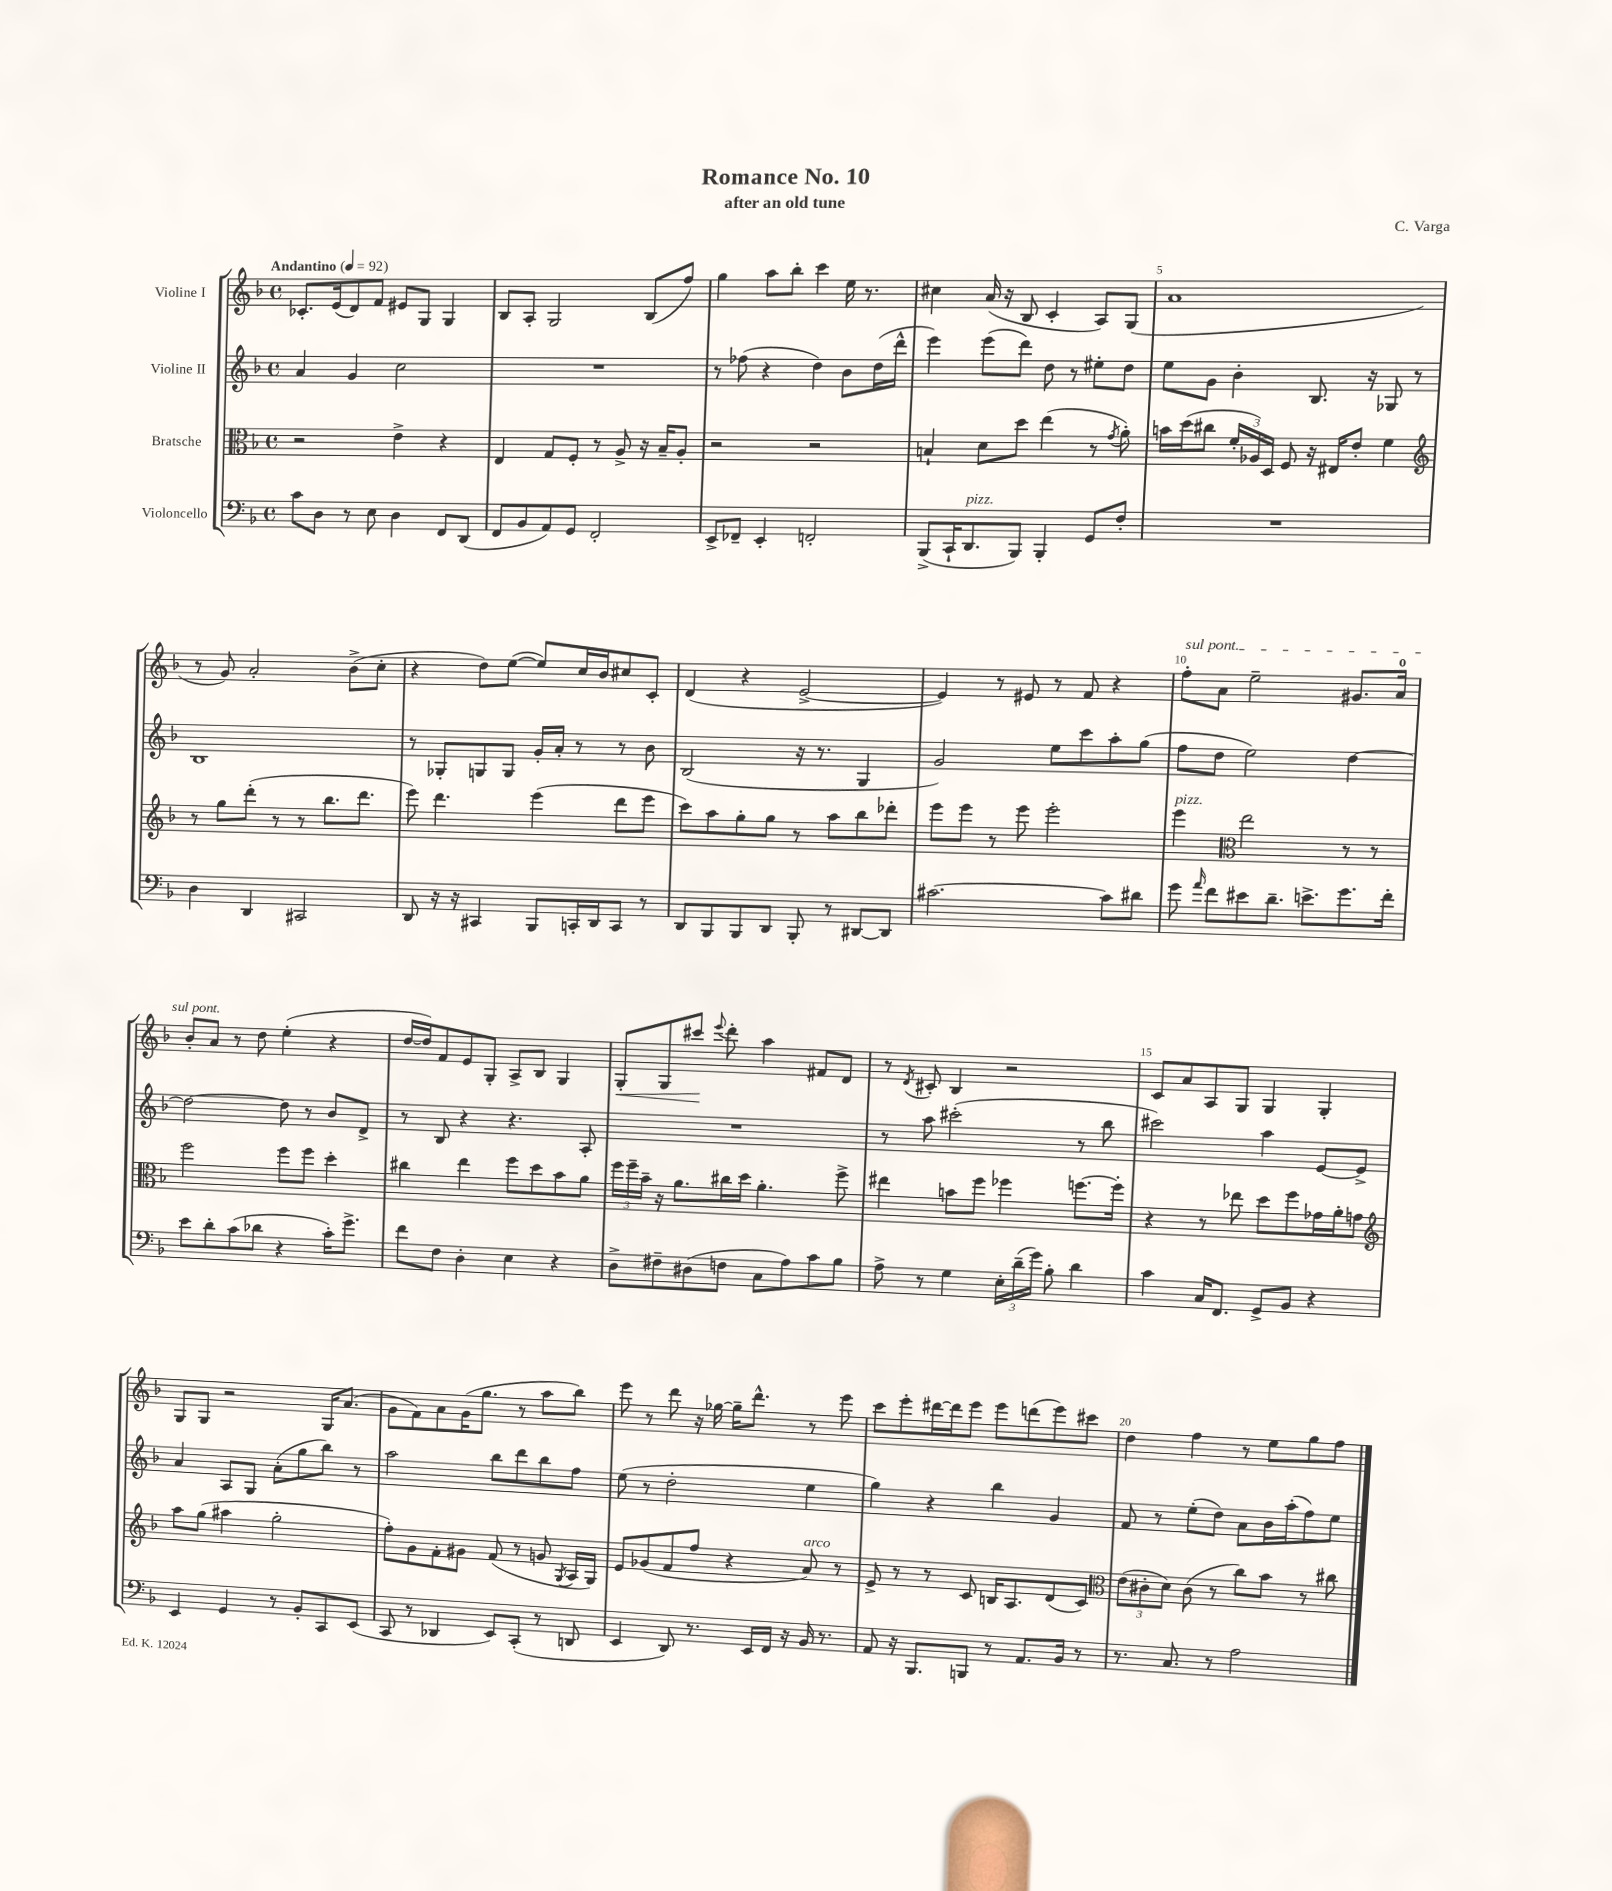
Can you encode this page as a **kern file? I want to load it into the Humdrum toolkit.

**kern	**kern	**kern	**kern	**dynam
*part4	*part3	*part2	*part1	*part1
*staff4	*staff3	*staff2	*staff1	*staff1
*I"Violoncello	*I"Bratsche	*I"Violine II	*I"Violine I	*
*clefF4	*clefC3	*clefG2	*clefG2	*
*k[b-]	*k[b-]	*k[b-]	*k[b-]	*
*M4/4	*M4/4	*M4/4	*M4/4	*
*met(c)	*met(c)	*met(c)	*met(c)	*
*MM92	*MM92	*MM92	*MM92	*
=1	=1	=1	=1	=1
!	!	!	!LO:TX:a:B:t=Andantino	!
8c\L	2r	4a/	8.c-X'/L	.
8D\J	.	.	.	.
.	.	.	(16e/k	.
8r	.	4g/	8d/)	.
8E\	.	.	8f/J	.
4D\	4e^\	2cc\	8e#X/L	.
.	.	.	8G/J	.
8FF/L	4r	.	4G/	.
(8DD/J	.	.	.	.
=2	=2	=2	=2	=2
8FF/L	4E/	1r	8B-/L	.
8BB-/	.	.	8A'/J	.
8AA/)	8G/L	.	2G/	.
8GG/J	8F'/J	.	.	.
2FF'/	8r	.	.	.
.	8A^/	.	.	.
.	16r	.	(8B-/L	.
.	16B-~/KL	.	.	.
.	8A'/J	.	8ff/J)	.
=3	=3	=3	=3	=3
8EE^/L	2r	8r	4gg\	.
8FF-X~/J	.	(8ff-X\	.	.
4EE'/	.	4r	8aa\L	.
.	.	.	8bb-'\J	.
2FFn'/	2r	4dd\)	4ccc\	.
.	.	8b-\L	16ee\	.
.	.	.	8.r	.
.	.	(16dd\L	.	.
.	.	16ddd^^\JJ	.	.
=4	=4	=4	=4	=4
(8BBB-^/L	4Bn`/	4eee\)	4cc#X\	.
16CC`/K	.	.	.	.
!LO:TX:a:i:t=pizz.	!	!	!	!
8.DD/	.	.	.	.
.	8d\L	(8eee\L	(16a/	.
.	.	.	16r	.
8BBB-/J)	8dd\J	8ddd\J)	8B-/	.
4BBB-'/	(4ee\	8dd\	4c'/	.
.	.	8r	.	.
8GG/L	8r	8ee#X'\L	8A/L)	.
.	8qg/	.	.	.
8F'/J	8a'\)	8dd\J	(8G/J	.
=5	=5	=5	=5	=5
1r	16bn\LL	8ee\L	1a	.
.	(16dd\J	.	.	.
.	8cc#X\J	8g\J	.	.
.	24f'/LL	4b-'\	.	.
.	24A-X/)	.	.	.
.	24D/JJ	.	.	.
.	8F/	.	.	.
.	16r	8.B-/	.	.
.	16E#X/KL	.	.	.
.	8e'/J	.	.	.
.	.	16r	.	.
.	4f\	8G-X/	.	.
.	.	8r	.	.
!!LO:LB:g=z
=6	=6	=6	=6	=6
*	*clefG2	*	*	*
4D\	8r	1B-	8r	.
.	8gg\L	.	8g/)	.
4DD/	(8ddd'\J	.	2a'/	.
.	8r	.	.	.
2CC#X/	8r	.	.	.
.	8.bb-\L	.	.	.
.	.	.	(8b-^\L	.
.	8.ddd\J	.	.	.
.	.	.	8cc'\J	.
=7	=7	=7	=7	=7
8DD/	8eee\)	8r	4r	.
16r	4.ddd\	8G-X'/L	.	.
16r	.	.	.	.
4CC#X/	.	8Gn/	8dd\L)	.
.	.	8G/J	([8ee\J	.
8BBB-/L	(4eee\	16g'/LL	8ee/L])	.
.	.	16a'/JJ	.	.
16CCn'/L	.	8r	16cc/L	.
16DD/J	.	.	16b-/J	.
8CC/J	8ddd\L	8r	8cc#X/	.
8r	8eee\J	8b-\	8c'/J	.
=8	=8	=8	=8	=8
8DD/L	8ccc\L)	(2B-/	(4d/	.
8BBB-/	8aa\	.	.	.
8BBB-/	8gg'\	.	4r	.
8DD/J	8gg\J	.	.	.
8BBB-'/	8r	16r	[2e^/	.
.	.	8.r	.	.
8r	8aa\L	.	.	.
[8DD#X/L	8bb-\	4G/	.	.
8DD#/J]	8ddd-X'\J	.	.	.
=9	=9	=9	=9	=9
[2.c#X\	8eee\L	2g/)	4e/])	.
.	8eee\J	.	.	.
.	8r	.	8r	.
.	8eee\	.	8e#X/	.
.	2eee'\	8ee\L	8r	.
.	.	8ccc\	8f/	.
8c#\L]	.	8aa'\	4r	.
8d#X\J	.	(8gg\J	.	.
=10	=10	=10	=10	=10
!	!	!	!LO:TX:a:i:t=sul pont.	!
!	!LO:TX:a:i:t=pizz.	!	!	!
8g\	4eee\	8ff\L	8ff'\L	.
16qqa/	.	.	.	.
8f\L	.	8dd\J	8a\J	.
*	*clefC3	*	*	*
8e#X\	2ee\	2ee\)	2ee~\	.
8.d~\J	.	.	.	.
8.en^\L	.	.	.	.
8.g\	8r	[4dd\	8.g#X/L	.
.	8r	.	.	.
16f'\Jk	.	.	16a/Jk	.
!!LO:LB:g=z
=11	=11	=11	=11	=11
8e\L	2ff\	2dd\_	8b-'/L	.
8d'\	.	.	8a/J	.
(8c\	.	.	8r	.
8d-X\J	.	.	8dd\	.
4r	8ff\L	8dd\]	(4ee'\	.
.	8ff\J	8r	.	.
16c'\KL)	4dd'\	8b-/L	4r	.
8.g^\J	.	.	.	.
.	.	8d^/J	.	.
=12	=12	=12	=12	=12
8f\L	4cc#X\	8r	[16dd/LL	.
.	.	.	16dd/J])	.
8F\J	.	8B-/	8f/	.
4D'\	4ee\	4r	8e/	.
.	.	.	8G'/J	.
4E\	8ff\L	4.r	8A^/L	.
.	8dd\	.	8B-/J	.
4r	8b-\	.	4G/	.
.	8a\J	8A'/	.	.
=13	=13	=13	=13	=13
!	!	!	!	!LO:HP:b
8D^\L	24ff\LL	1r	8G'/L	<
.	24ff~\	.	.	.
.	24b-~\JJ	.	.	.
8F#X~\	16r	.	8G/	.
.	8.a\L	.	.	.
(8D#X\	.	.	8ccc#X/J	.
.	.	.	8qqeee/	.
8Fn\J	16cc#X\L	.	8ddd'\	[
.	16dd\JJ	.	.	.
8C\L	4.a'\	.	4aa\	.
8A\)	.	.	.	.
8c\	.	.	8f#X/L	.
8B-\J	8ff^\	.	8d/J	.
=14	=14	=14	=14	=14
8A^\	4ee#X\	8r	8r	.
.	.	.	8qd/	.
8r	.	8aa\	8c#X'/	.
4G\	8bn\L	(2ccc#X'\	4B-/	.
.	8ff\J	.	.	.
24E'\LL	4ff-X\	.	2r	.
(24d~\	.	.	.	.
24g\JJ)	.	.	.	.
8B-'\	.	.	.	.
4d\	[8.ffn\L	8r	.	.
.	.	8bb-\	.	.
.	16ff'\Jk]	.	.	.
=15	=15	=15	=15	=15
4c\	4r	2ccc#X\)	8c/L	.
.	.	.	8a/	.
16C/KL	8r	.	8A/	.
8.FF/J	.	.	.	.
.	8ee-X\	.	8G/J	.
8GG^/L	8dd\L	4aa\	4G/	.
8BB-/J	8ff\	.	.	.
4r	16g-X\L	[8e/L	4G'/	.
.	16a'\J	.	.	.
.	8gn\J	8e^/J]	.	.
!!LO:LB:g=z
=16	=16	=16	=16	=16
*	*clefG2	*	*	*
4EE/	8aa\L	4a/	8G/L	.
.	(8gg\J	.	8G/J	.
4GG/	4aa#X\	8A/L	2r	.
.	.	8G/J	.	.
8r	2gg'\	(8a'\L	.	.
8BB-'/L	.	8gg\	.	.
8CC/	.	8bb-\J)	16G/KL	.
.	.	.	(8.a/J	.
(8EE/J	.	8r	.	.
=17	=17	=17	=17	=17
8CC/	8ff'\L)	2aa\	8g\L	.
8r	8g\	.	8f\)	.
4DD-X/	8f'\	.	8a\	.
.	8g#X\J	.	(16g\K	.
.	.	.	8.gg\J	.
8EE/L)	(8f/	8bb-\L	.	.
(8CC'/J	8r	8ddd\	8r	.
8r	8gn/	8bb-\	8aa\L	.
.	8qG/	.	.	.
8DDn/	16A/LL	8ff\J	8bb-\J)	.
.	16G/JJ)	.	.	.
=18	=18	=18	=18	=18
4EE/	8e/L	(8ee\	8eee\	.
.	(8g-X/	8r	8r	.
8DD/)	8f/	2dd'\	8ddd\	.
8.r	8ff/J	.	16r	.
.	.	.	[16gg-X\	.
.	4r	.	16gg-~\KL]	.
16EE/LL	.	.	8.ddd^^\J	.
16FF/JJ	.	.	.	.
16r	.	.	.	.
!	!LO:TX:a:i:t=arco	!	!	!
16BB-/	8a/)	4ee\	8r	.
8.r	.	.	.	.
.	8r	.	8eee\	.
=19	=19	=19	=19	=19
8AA/	8e^/	4gg\)	8ccc\L	.
16r	8r	.	8eee'\	.
8.BBB-/L	.	.	.	.
.	8r	4r	[16ddd#X\L	.
.	.	.	16ddd#\J]	.
8BBBn/J	8c/	.	8eee\J	.
8r	16Bn/KL	4bb-\	8eee\L	.
.	8.A/	.	.	.
8.AA/L	.	.	(8dddn\	.
.	(8d/	4g/	8eee\)	.
16BB-/Jk	.	.	.	.
8r	8c/J)	.	8ccc#X\J	.
=20	=20	=20	=20	=20
*	*clefC3	*	*	*
8.r	(12e\L	8f/	4dd\	.
.	12c#X'\	.	.	.
.	.	8r	.	.
.	12d\J)	.	.	.
8.C/	.	.	.	.
.	(8c#\	(8ee'\L	4ff\	.
8r	8r	8dd\J)	.	.
2A\	8cc\L)	8a\L	8r	.
.	8b-\J	16b-\L	8ee\L	.
.	.	(16aa'\J	.	.
.	8r	8ff\)	8gg\	.
.	8cc#X\	8ee\J	8ff\J	.
==	==	==	==	==
*-	*-	*-	*-	*-
